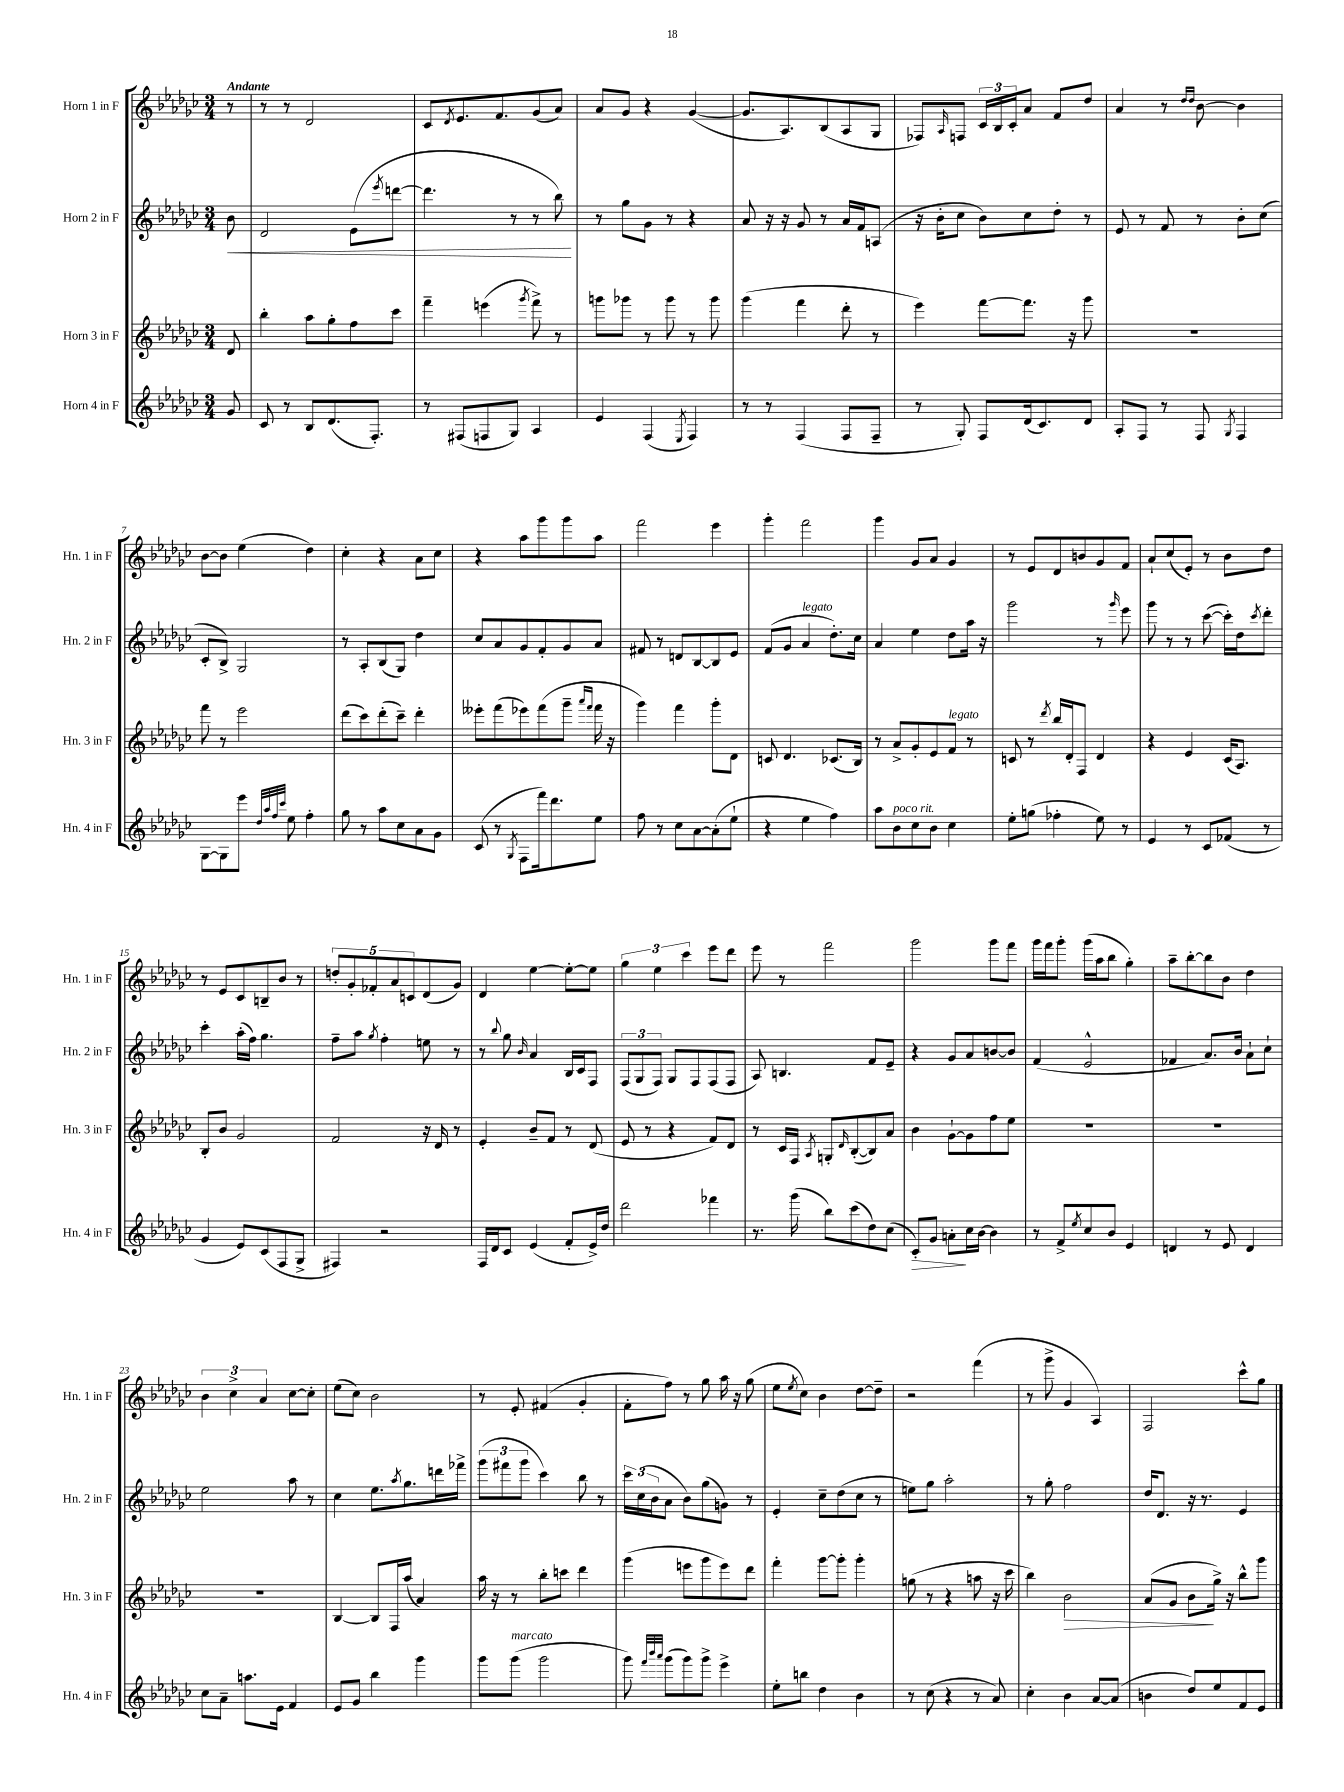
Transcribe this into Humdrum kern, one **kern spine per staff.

**kern	**dynam	**kern	**dynam	**kern	**dynam	**kern
*part4	*part4	*part3	*part3	*part2	*part2	*part1
*staff4	*staff4	*staff3	*staff3	*staff2	*staff2	*staff1
*I"Horn 4 in F	*	*I"Horn 3 in F	*	*I"Horn 2 in F	*	*I"Horn 1 in F
*I'Hn. 4 in F	*	*I'Hn. 3 in F	*	*I'Hn. 2 in F	*	*I'Hn. 1 in F
*clefG2	*	*clefG2	*	*clefG2	*	*clefG2
*k[b-e-a-d-g-c-]	*	*k[b-e-a-d-g-c-]	*	*k[b-e-a-d-g-c-]	*	*k[b-e-a-d-g-c-]
*M3/4	*	*M3/4	*	*M3/4	*	*M3/4
=	=	=	=	=	=	=
!	!	!	!	!	!	!LO:TX:a:B:t=Andante
!	!	!	!	!	!LO:HP:b	!
8g-/	.	8d-/	.	8b-\	<	8r
=1	=1	=1	=1	=1	=1	=1
8c-/	.	4bb-'\	.	2d-/	.	8r
8r	.	.	.	.	.	8r
8B-/L	.	8aa-\L	.	.	.	2d-/
(8.d-/	.	8gg-'\	.	.	.	.
.	.	8ff\	.	(8e-\L	.	.
8.F'/J)	.	.	.	.	.	.
.	.	.	.	8qeee-/	.	.
.	.	8ccc-\J	.	[8dddn\J	.	.
=2	=2	=2	=2	=2	=2	=2
8r	.	4fff~\	.	4.ddd\]	.	8c-/L
.	.	.	.	.	.	8qd-/
(8F#X/L	.	.	.	.	.	8.e-/
8Fn/	.	(4eeen\	.	.	.	.
.	.	.	.	.	.	8.f/
8G-/J)	.	.	.	8r	.	.
.	.	8qggg-/	.	.	.	.
4A-/	.	8fff^\)	.	8r	.	(8g-/
.	.	8r	.	8bb-\)	.	8a-/J)
.	.	.	.	.	[	.
=3	=3	=3	=3	=3	=3	=3
4e-/	.	8gggn\L	.	8r	.	8a-/L
.	.	8ggg-X\J	.	8gg-\L	.	8g-/J
(4F/	.	8r	.	8g-\J	.	4r
.	.	8ggg-\	.	8r	.	.
8qE-/	.	.	.	.	.	.
4F/)	.	8r	.	4r	.	([4g-/
.	.	8ggg-\	.	.	.	.
=4	=4	=4	=4	=4	=4	=4
8r	.	(4ggg-\	.	8a-/	.	8.g-/L]
8r	.	.	.	16r	.	.
.	.	.	.	16r	.	8.A-/)
(4F/	.	4fff\	.	8g-/	.	.
.	.	.	.	8r	.	(8B-/
8F/L	.	8ddd-'\	.	16a-/LL	.	8A-/
.	.	.	.	16f/J	.	.
8F~/J	.	8r	.	(8An/J	.	8G-/J
=5	=5	=5	=5	=5	=5	=5
8r	.	4eee-\)	.	16r	.	8F-X/L)
.	.	.	.	16b-'\KL	.	.
.	.	.	.	.	.	16qqA-/
8G-'/)	.	.	.	8cc-\J	.	8Fn/J
8F/L	.	[8fff\L	.	8b-\L)	.	24c-/LL
.	.	.	.	.	.	24B-/
.	.	.	.	.	.	24c-'/J
(16d-/k	.	8.fff\J]	.	8cc-\	.	8a-/J
8.c-/)	.	.	.	.	.	.
.	.	.	.	8dd-'\J	.	8f/L
.	.	16r	.	.	.	.
8d-/J	.	8ggg-\	.	8r	.	8dd-/J
=6	=6	=6	=6	=6	=6	=6
8A-'/L	.	2.r	.	8e-/	.	4a-/
8F/J	.	.	.	8r	.	.
8r	.	.	.	8f/	.	8r
.	.	.	.	.	.	16qqdd-/LL
.	.	.	.	.	.	16qqdd-/JJ
8F/	.	.	.	8r	.	[8b-\
8qG-/	.	.	.	.	.	.
4F/	.	.	.	8b-'\L	.	4b-\]
.	.	.	.	(8cc-\J	.	.
!!LO:LB:g=z
=7	=7	=7	=7	=7	=7	=7
[8G-\L	.	8fff\	.	8c-'/L	.	[8b-\L
8G-\]	.	8r	.	8B-^/J)	.	8b-\J]
8eee-\J	.	2eee-\	.	2G-/	.	(4ee-\
32qqdd-/LLL	.	.	.	.	.	.
32qqaa-/	.	.	.	.	.	.
32qqff/	.	.	.	.	.	.
32qqccc-/JJJ	.	.	.	.	.	.
8ee-\	.	.	.	.	.	.
4ff'\	.	.	.	.	.	4dd-\)
=8	=8	=8	=8	=8	=8	=8
8gg-\	.	(8ddd-\L	.	8r	.	4cc-'\
8r	.	8ccc-\)	.	8A-'/L	.	.
8aa-\L	.	(8ddd-'\	.	(8B-/	.	4r
8cc-\	.	8ccc-~\J)	.	8G-/J)	.	.
8a-\	.	4ddd-'\	.	4dd-\	.	8a-\L
8g-\J	.	.	.	.	.	8cc-\J
=9	=9	=9	=9	=9	=9	=9
(8c-/	.	8eee--X'\L	.	8cc-/L	.	4r
8r	.	(8fff\	.	8a-/	.	.
8qG-/	.	.	.	.	.	.
8F\L	.	8eee-X\)	.	8g-/	.	8aa-\L
16fff\k)	.	(8fff\	.	8f'/	.	8ggg-\
8.ddd-\	.	.	.	.	.	.
.	.	8ggg-~\J	.	8g-/	.	8ggg-\
.	.	16qqaaa-/LL	.	.	.	.
.	.	16qqfff/JJ	.	.	.	.
8ee-\J	.	16fff\	.	8a-/J	.	8aa-\J
.	.	16r	.	.	.	.
=10	=10	=10	=10	=10	=10	=10
8ff\	.	4ggg-\)	.	8f#X/	.	2fff\
8r	.	.	.	8r	.	.
8cc-\L	.	4fff\	.	8dn/L	.	.
[8a-\	.	.	.	[8B-/	.	.
(8a-'\]	.	8ggg-'\L	.	8B-/]	.	4eee-\
8ee-`\J	.	8d-\J	.	8e-/J	.	.
=11	=11	=11	=11	=11	=11	=11
4r	.	8cn/	.	(8f/L	.	4ggg-'\
.	.	4.d-/	.	8g-/J	.	.
!	!	!	!	!LO:TX:a:i:t=legato	!	!
4ee-\	.	.	.	4a-/	.	2fff\
4ff\)	.	(8.c-X/L	.	8.dd-'\L)	.	.
.	.	16B-/Jk)	.	16cc-\Jk	.	.
=12	=12	=12	=12	=12	=12	=12
8aa-\L	.	8r	.	4a-/	.	4ggg-\
!LO:TX:a:i:t=poco rit.	!	!	!	!	!	!
8b-\	.	8a-^/L	.	.	.	.
8cc-\	.	8g-'/	.	4ee-\	.	8g-/L
8b-\J	.	8e-/	.	.	.	8a-/J
!	!	!LO:TX:a:i:t=legato	!	!	!	!
4cc-\	.	8f/J	.	8dd-\L	.	4g-/
.	.	8r	.	16aa-\Jk	.	.
.	.	.	.	16r	.	.
=13	=13	=13	=13	=13	=13	=13
8ee-'\L	.	8cn/	.	2ggg-\	.	8r
(8ggn\J	.	8r	.	.	.	8e-/L
.	.	8qddd-/	.	.	.	.
4ff-X'\	.	16bb-/LL	.	.	.	8d-/
.	.	16d-'/J	.	.	.	.
.	.	8F/J	.	.	.	8bn/
8ee-\)	.	4d-/	.	8r	.	8g-/
.	.	.	.	16qqggg-/	.	.
8r	.	.	.	8eee-\	.	8f/J
=14	=14	=14	=14	=14	=14	=14
4e-/	.	4r	.	8ggg-\	.	8a-`/L
.	.	.	.	8r	.	(8cc-/
8r	.	4e-/	.	8r	.	8e-'/J)
8c-/L	.	.	.	([8ccc-\	.	8r
(8f-X/J	.	(16c-/KL	.	16ccc-'\LL])	.	8b-\L
.	.	8.A-/J)	.	16dd-\J	.	.
.	.	.	.	8qccc-/	.	.
8r	.	.	.	8ddd-'\J	.	8dd-\J
!!LO:LB:g=z
=15	=15	=15	=15	=15	=15	=15
4g-/	.	8B-'/L	.	4ccc-'\	.	8r
.	.	8b-/J	.	.	.	8e-/L
8e-/L)	.	2g-/	.	(16aa-'\LL	.	8c-/
.	.	.	.	16ff\JJ)	.	.
(8c-/	.	.	.	4.gg-\	.	8Bn~/
8F/	.	.	.	.	.	8b-/J
8G-^/J	.	.	.	.	.	8r
=16	=16	=16	=16	=16	=16	=16
4F#X/)	.	2f/	.	8ff~\L	.	10ddn'/L
.	.	.	.	.	.	10g-'/
.	.	.	.	8aa-\J	.	.
.	.	.	.	.	.	10f-X'/
.	.	.	.	8qgg-/	.	.
2r	.	.	.	4ff'\	.	.
.	.	.	.	.	.	10a-/
.	.	.	.	.	.	10cn/
.	.	16r	.	8een\	.	(8d-/
.	.	16d-/	.	.	.	.
.	.	8r	.	8r	.	8g-/J)
=17	=17	=17	=17	=17	=17	=17
16F/LL	.	4e-'/	.	8r	.	4d-/
16d-/J	.	.	.	.	.	.
.	.	.	.	8qqbb-/	.	.
8c-/J	.	.	.	8gg-\	.	.
.	.	.	.	16qqb-/	.	.
(4e-/	.	8b-~/L	.	4a-/	.	[4ee-\
.	.	8f/J	.	.	.	.
8f'/L	.	8r	.	16B-/LL	.	8ee-'\L_
.	.	.	.	16c-/J	.	.
16e-^/L)	.	(8d-/	.	8F/J	.	8ee-\J]
16dd-/JJ	.	.	.	.	.	.
=18	=18	=18	=18	=18	=18	=18
2ddd-\	.	8e-/	.	(12F/L	.	6gg-\
.	.	.	.	12G-/	.	.
.	.	8r	.	.	.	.
.	.	.	.	12F/J)	.	6ee-\
.	.	4r	.	8G-/L	.	.
.	.	.	.	.	.	6ccc-\
.	.	.	.	8F/	.	.
4fff-X\	.	8f/L)	.	(8F/	.	8eee-\L
.	.	8d-/J	.	8F/J	.	8ddd-\J
=19	=19	=19	=19	=19	=19	=19
8.r	.	8r	.	8A-/)	.	8eee-\
.	.	16c-/LL	.	4.Bn/	.	8r
(16ggg-\	.	16F/JJ	.	.	.	.
.	.	8qA-/	.	.	.	.
8bb-\L)	.	8Gn'/L	.	.	.	2fff\
.	.	16qqd-/	.	.	.	.
(8ccc-\	.	([8B-'/	.	.	.	.
8dd-\)	.	8B-/])	.	8f/L	.	.
(8cc-\J	.	8a-/J	.	8e-~/J	.	.
=20	=20	=20	=20	=20	=20	=20
!	!LO:HP:b	!	!	!	!	!
8c-'/L)	>	4b-\	.	4r	.	2ggg-\
8g-/J	.	.	.	.	.	.
8an'\L	.	[8g-`\L	.	8g-/L	.	.
16cc-\L	]	8g-\]	.	8a-/	.	.
[16b-\JJ	.	.	.	.	.	.
4b-\]	.	8ff\	.	[8bn/	.	8ggg-\L
.	.	8ee-\J	.	8b/J]	.	8fff\J
=21	=21	=21	=21	=21	=21	=21
8r	.	2.r	.	(4f/	.	16ggg-\LL
.	.	.	.	.	.	16fff\J
8f^/L	.	.	.	.	.	8ggg-'\J
8qee-/	.	.	.	.	.	.
8cc-/	.	.	.	2e-^^/	.	(16ggg-\LL
.	.	.	.	.	.	16aa-\J
8b-/J	.	.	.	.	.	8bb-\J
4e-/	.	.	.	.	.	4gg-'\)
=22	=22	=22	=22	=22	=22	=22
4dn/	.	2.r	.	4f-X/	.	8aa-~\L
.	.	.	.	.	.	[8bb-'\
8r	.	.	.	8.a-/L)	.	8bb-\]
8e-/	.	.	.	.	.	8b-\J
.	.	.	.	16b-/Jk	.	.
4d/	.	.	.	8a-`\L	.	4dd-\
.	.	.	.	8cc-`\J	.	.
!!LO:LB:g=z
=23	=23	=23	=23	=23	=23	=23
8cc-\L	.	2.r	.	2ee-\	.	6b-\
8a-~\J	.	.	.	.	.	.
.	.	.	.	.	.	6cc-^\
8.aan\L	.	.	.	.	.	.
.	.	.	.	.	.	6a-/
16e-\Jk	.	.	.	.	.	.
4f/	.	.	.	8aa-\	.	[8cc-\L
.	.	.	.	8r	.	8cc-'\J]
=24	=24	=24	=24	=24	=24	=24
8e-/L	.	[4B-/	.	4cc-\	.	(8ee-\L
8g-/J	.	.	.	.	.	8cc-\J)
4bb-\	.	8B-/L]	.	8.ee-\L	.	2b-\
.	.	16F/L	.	.	.	.
.	.	.	.	8qaa-/	.	.
.	.	(16aa-/JJ	.	8.gg-\	.	.
4ggg-\	.	4a-/)	.	.	.	.
.	.	.	.	16dddn\L	.	.
.	.	.	.	16fff-X^\JJ	.	.
=25	=25	=25	=25	=25	=25	=25
8ggg-\L	.	16aa-\	.	(12ggg-\L	.	8r
.	.	16r	.	.	.	.
.	.	.	.	12fff#X\	.	.
!LO:TX:a:i:t=marcato	!	!	!	!	!	!
(8ggg-\J	.	8r	.	.	.	8e-'/
.	.	.	.	12ggg-\J	.	.
2ggg-\	.	8bb-'\L	.	4ccc-\)	.	(4f#X/
.	.	8cccn\J	.	.	.	.
.	.	4ddd-\	.	8bb-\	.	4g-'/
.	.	.	.	8r	.	.
=26	=26	=26	=26	=26	=26	=26
8ggg-\)	.	(4ggg-\	.	24ccc-\LL	.	8f'\L
.	.	.	.	(24cc-\	.	.
.	.	.	.	24b-\J	.	.
32qqfff/LLL	.	.	.	.	.	.
32qqbbb-/	.	.	.	.	.	.
32qqaaa-/JJJ	.	.	.	.	.	.
(8ggg-\L	.	.	.	8a-\J	.	8ff\J)
8ggg-\)	.	8eeen\L	.	8b-\L)	.	8r
8ggg-^\J	.	8ggg-\	.	(8gg-\	.	8gg-\
4eee-^\	.	8eee\)	.	8gn\J)	.	16aa-\
.	.	.	.	.	.	16r
.	.	8ddd-\J	.	8r	.	(8gg-\
=27	=27	=27	=27	=27	=27	=27
8ee-'\L	.	4fff'\	.	4e-'/	.	8ee-\L
.	.	.	.	.	.	8qee-/
8bbn\J	.	.	.	.	.	8cc-\J)
4dd-\	.	[8ggg-\L	.	8cc-~\L	.	4b-\
.	.	8ggg-'\J]	.	(8dd-\	.	.
4b-\	.	4ggg-'\	.	8cc-\J	.	[8dd-\L
.	.	.	.	8r	.	8dd-~\J]
=28	=28	=28	=28	=28	=28	=28
8r	.	(8ggn\	.	8een\L)	.	2r
(8cc-\	.	8r	.	8gg-\J	.	.
4r	.	4r	.	2aa-'\	.	.
8r	.	8aan\	.	.	.	(4fff\
8a-/)	.	16r	.	.	.	.
.	.	16ccc-\	.	.	.	.
=29	=29	=29	=29	=29	=29	=29
4cc-'\	.	4bb-\)	.	8r	.	8r
.	.	.	.	8gg-'\	.	8ggg-^\
!	!	!	!LO:HP:b	!	!	!
4b-\	.	2b-\	>	2ff\	.	4g-/
[8a-/L	.	.	.	.	.	4A-/)
(8a-/J]	.	.	.	.	.	.
=30	=30	=30	=30	=30	=30	=30
4bn\	.	(8a-/L	.	16dd-/KL	.	2F/
.	.	.	.	8.d-/J	.	.
.	.	8g-/J	.	.	.	.
8dd-/L)	.	8b-\L	.	16r	.	.
.	.	.	.	8.r	.	.
8ee-/	.	16gg-^\Jk)	]	.	.	.
.	.	16r	.	.	.	.
8f/	.	8bb-^^\L	.	4e-/	.	8ccc-^^\L
8e-/J	.	8ggg-\J	.	.	.	8gg-\J
==	==	==	==	==	==	==
*-	*-	*-	*-	*-	*-	*-
